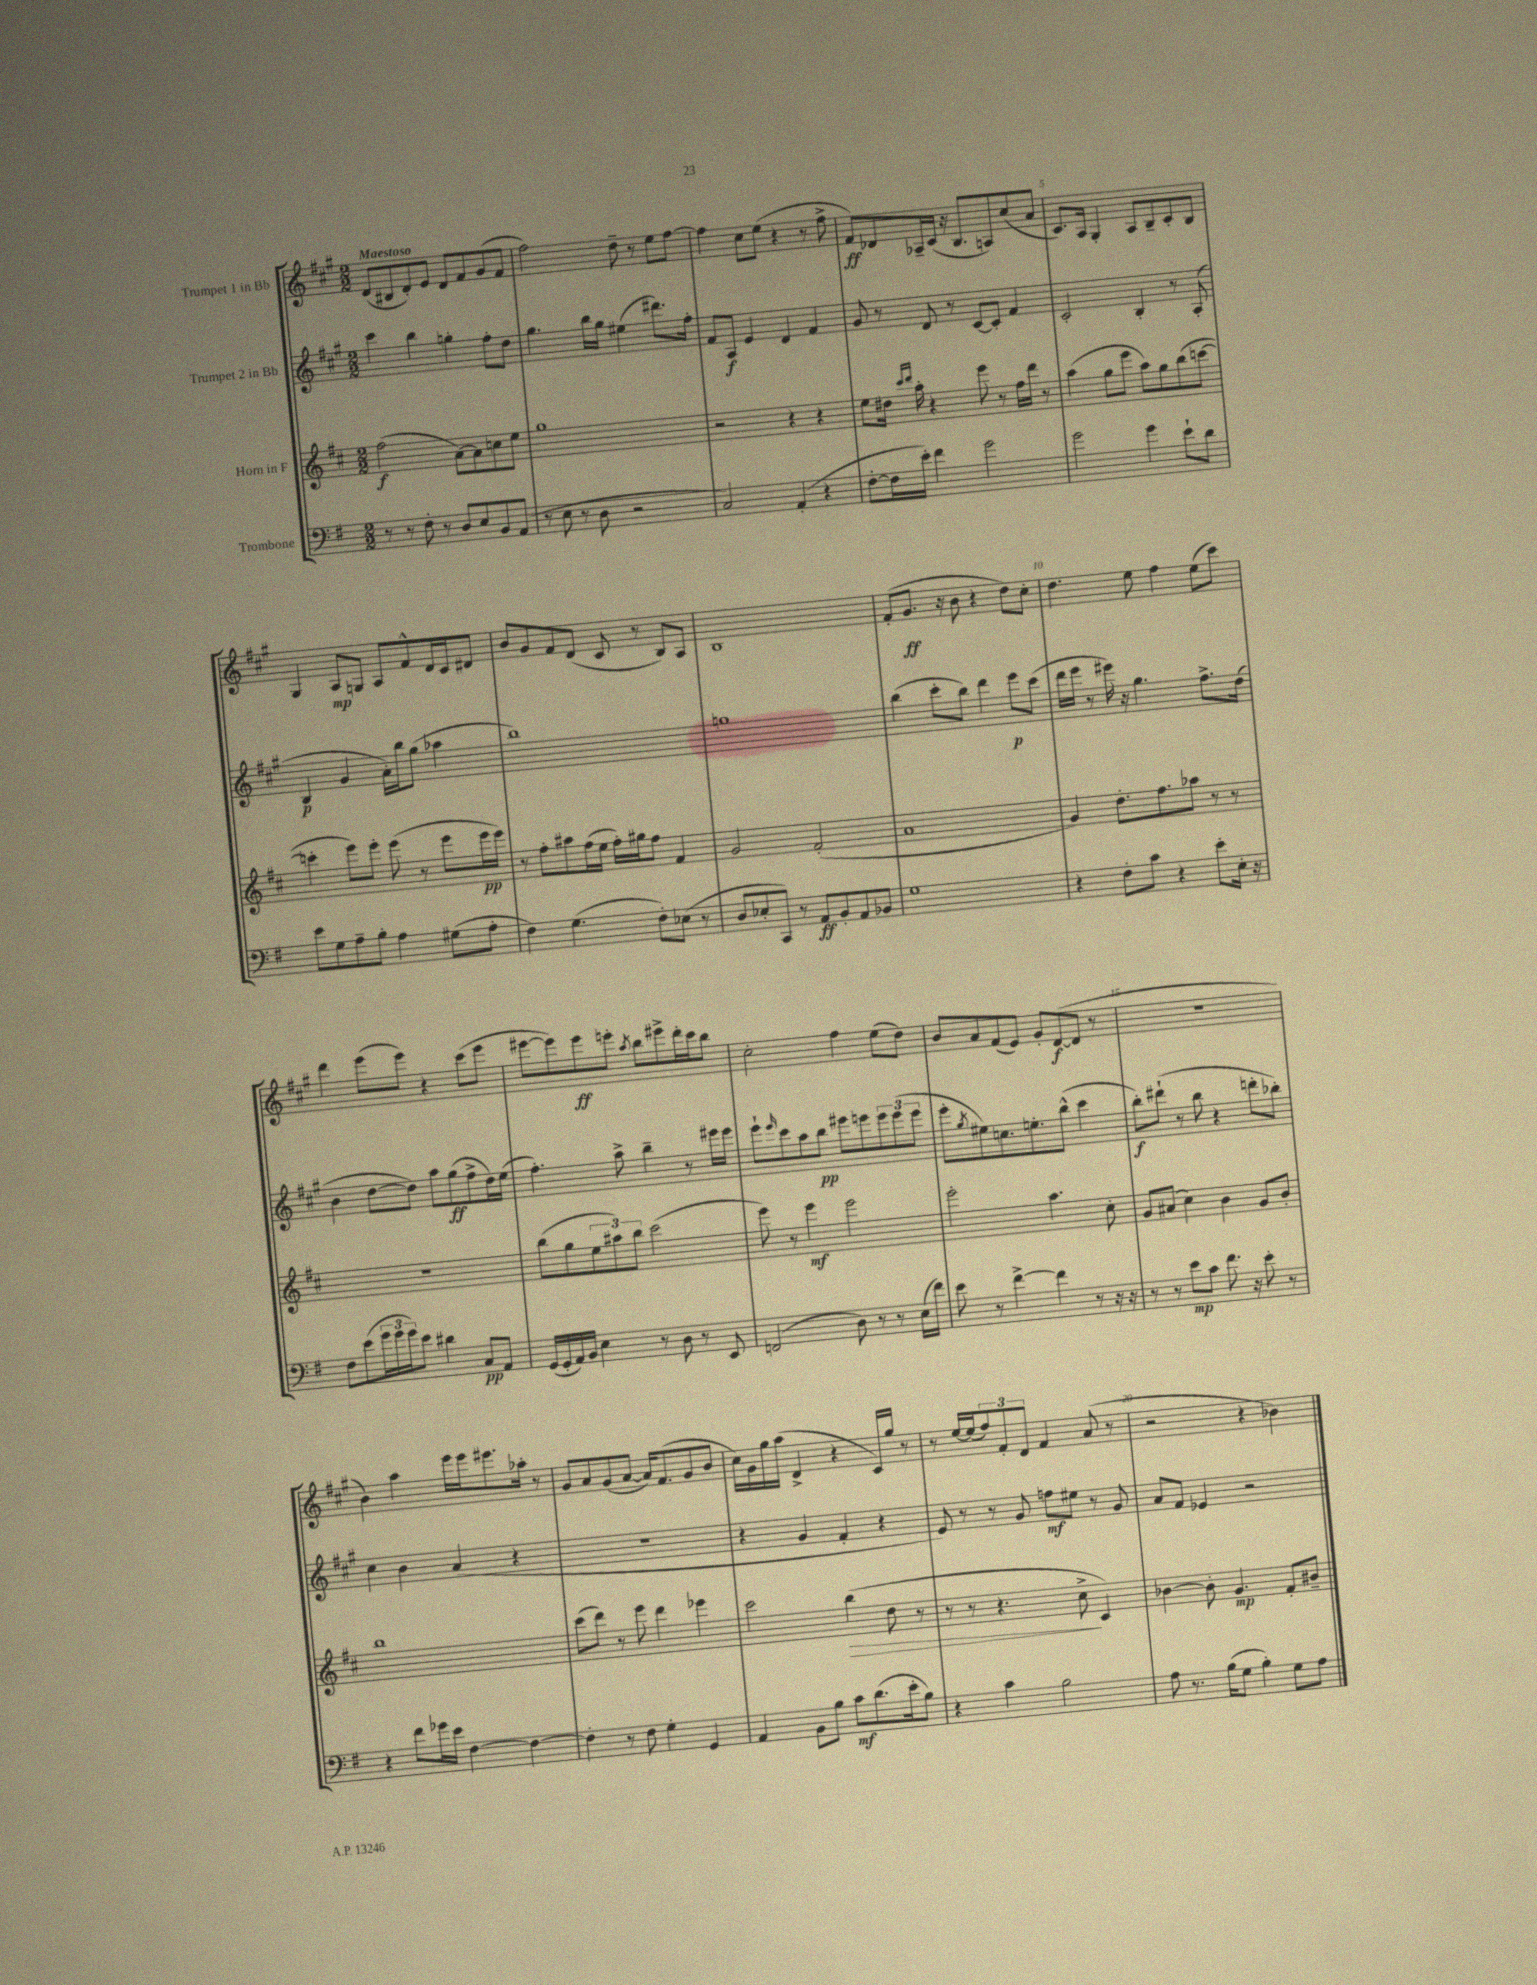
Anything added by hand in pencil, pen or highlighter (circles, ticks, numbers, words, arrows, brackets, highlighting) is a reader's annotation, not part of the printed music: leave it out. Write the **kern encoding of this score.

**kern	**kern	**kern	**kern
*staff4	*staff3	*staff2	*staff1
*clefF4	*clefG2	*clefG2	*clefG2
*k[f#]	*k[f#c#]	*k[f#c#g#]	*k[f#c#g#]
*M2/2	*M2/2	*M2/2	*M2/2
8r	(2ff#	4ccc#	(8d
8r	.	.	8B#
8F#'	.	4bb	8d')
8r	.	.	8e
8D	[8a)	4gg'	8d
8E	8a]	.	8f#
8BB	8cc	8ff#'	(8g#
(8AA	8ee	8dd	8f#
=	=	=	=
8r	1gg	4.gg#	2ff#)
8E	.	.	.
8r	.	.	.
8D	.	16bb	.
.	.	16gg#	.
2r	.	(4ee#	8dd~
.	.	.	8r
.	.	8.ddd#)	8ee
.	.	.	[8ff#
.	.	16ff#'	.
=	=	=	=
2C)	2r	8f#	4ff#]
.	.	8A	.
.	.	4e	8cc#
.	.	.	(8ee
(4AA'	4r	4d	4r
4r	4r	4f#	8r
.	.	.	8ff#^
=	=	=	=
[8F#'	8ee	8g#	8f#)
16F#]	16dd#	8r	8d-
.	16qqccc#	.	.
.	16qqddd	.	.
16e')	16aa'	.	.
4f#	4r	8d	16A-~
.	.	.	(16c#
.	.	8r	16r
.	.	.	8.B
2g	8eee	[8c#	.
.	8r	8c#']	8A)
.	16ff#	4f#	(8cc#
.	16ddd	.	.
.	8r	.	8a
=	=	=	=
2g	(4aa	2c#'	8.c#)
.	.	.	16A
.	8gg	.	4G#'
.	8eee	.	.
4g	8aa)	4B'	8A
.	8gg	.	8B~
8e`	(8bb	8r	8c#'
8d	[8ccc	(8A'	8B
=	=	=	=
8e	4ccc']	4B	4G#
8G	.	.	.
8A~	8eee)	4g#	8A
8B'	8eee'	.	8G
4A	(8eee	16a')	8A
.	.	16bb	.
.	8r	(8gg#	8f#^^
(8G#	8eee	4aa-	16d
.	.	.	16c#
8A'	16eee	.	8d#
.	16eee)	.	.
=	=	=	=
4F#)	8r	1bb)	8b
.	8ff#'	.	8g#
(4.G	8aa#	.	8f#
.	(16ff#	.	(8d
.	16ee	.	.
.	16ff#')	.	8c#
.	16gg#	.	.
8F#')	8ff#	.	8r
(8E-	4f#	.	8B)
8r	.	.	8A
=	=	=	=
8D	2g	1gg	1B
8E-'	.	.	.
8CC)	.	.	.
8r	.	.	.
8AA	(2f#'	.	.
8BB'	.	.	.
8AA	.	.	.
8BB-	.	.	.
=	=	=	=
1G	1a	(4bb	(8f#'
.	.	.	8.g#
.	.	8ccc#'	.
.	.	.	16r
.	.	8bb)	8b
.	.	4ddd	4r
.	.	8eee	8dd)
.	.	(8ccc#	8cc#'
=	=	=	=
4r	4g)	16ddd	4.dd
.	.	16eee	.
.	.	8r	.
8F#'	8.dd'	16eee#)	.
.	.	16r	.
8c	.	4.gg#	8ee
.	8.ff#	.	.
4r	.	.	4ff#
.	8aa-	.	.
8e'	8r	8.ff#^	(8ee
16E'	8r	.	8ccc#)
16r	.	(16dd	.
=	=	=	=
8F#	1r	4b	4ddd
(8e	.	.	.
24g	.	[8dd	(8eee
24g	.	.	.
24g)	.	.	.
8e	.	8dd])	8eee)
4d#	.	8aa	4r
.	.	(8gg#	.
8C	.	8ff#^	(8ccc#
8AA	.	16dd)	8eee
.	.	(16ee	.
=	=	=	=
(16GG	(8bb	4.ff#')	[8eee#
16GG'	.	.	.
16AA)	8gg	.	8eee#])
16BB	.	.	.
4E	12ee	.	8eee#
.	12aa#)	.	.
.	.	8aa^	8eee'
.	12bb	.	.
.	.	.	8qaa
8r	(2ccc#	4bb~	8bb
8D	.	.	8eee#^
8r	.	8r	16ddd'
.	.	.	16ccc#
8EE	.	16eee#	8bb
.	.	16eee#	.
=	=	=	=
(2FF	8eee)	8eee`	2cc#'
.	.	16qqeee	.
.	8r	8ccc#	.
.	4eee	8aa	.
.	.	8bb	.
8D)	2eee	8eee#	4ff#
8r	.	8eee	.
8r	.	12eee	(8ee
.	.	(12eee	.
(16E	.	.	8dd)
.	.	12eee	.
16f#)	.	.	.
=	=	=	=
8e	2eee'	8eee'	8b
.	.	8qgg#	.
8r	.	8ee#)	8a
[4f#^	.	8.cc	(8f#
.	.	.	8e)
.	.	8.ee'	.
4f#]	4.aa	.	8g#'
.	.	(8bb^^	([8d
8r	.	4ccc#	8d]
16r	8cc#'	.	8r
16r	.	.	.
=	=	=	=
8r	8g	8bb')	1r
8r	(8a#	(8ddd#`	.
8e	4cc#)	8r	.
8c	.	8bb	.
8.f#	4b	4r	.
16r	.	.	.
8e'	8g	8ddd'	.
8r	8b'	8bb-')	.
=	=	=	=
4r	1bb	4cc#	4b)
8f#	.	4b	4aa
16g-	.	.	.
16e	.	.	.
[4F#	.	(4a	16eee
.	.	.	16eee
.	.	.	8.eee#
4F#_	.	4r	.
.	.	.	16aa-'
.	.	.	8r
=	=	=	=
4F#']	(8ccc#	1r	8g#
.	8ddd)	.	8a
8r	8r	.	(8g#
8F#	8eee	.	[8a
4G'	4ddd	.	16a])
.	.	.	(8.f#
4GG	4eee-	.	8g#
.	.	.	8b
=	=	=	=
4AA	2ccc#	4r	16cc#)
.	.	.	16g#
.	.	.	16gg#
.	.	.	(16aa
8BB	.	4g#	4d^
8B	.	.	.
8c	(4bb	4f#'	4r
(8.d	.	.	.
.	8dd	4r	16c#)
16e'	.	.	16gg#
8B)	8r	.	8r
=	=	=	=
4r	8r	8e)	8r
.	8r	8r	[16ee
.	.	.	(16ee]
4c	4.r	8r	12ff#)
.	.	.	12f#'
.	.	8g#	.
.	.	.	12d
2B	.	8ff	4f#
.	8cc#^	8ee#	.
.	4c#)	8r	(8a
.	.	8g#	8r
=	=	=	=
8A	[4b-	8a	2r
8.r	.	8f#	.
.	8b-']	4e-	.
(16B	.	.	.
8G	4.g	.	.
4B')	.	2r	4r
8G	8f#'	.	4b-)
8A	8b#~	.	.
==	==	==	==
*-	*-	*-	*-
